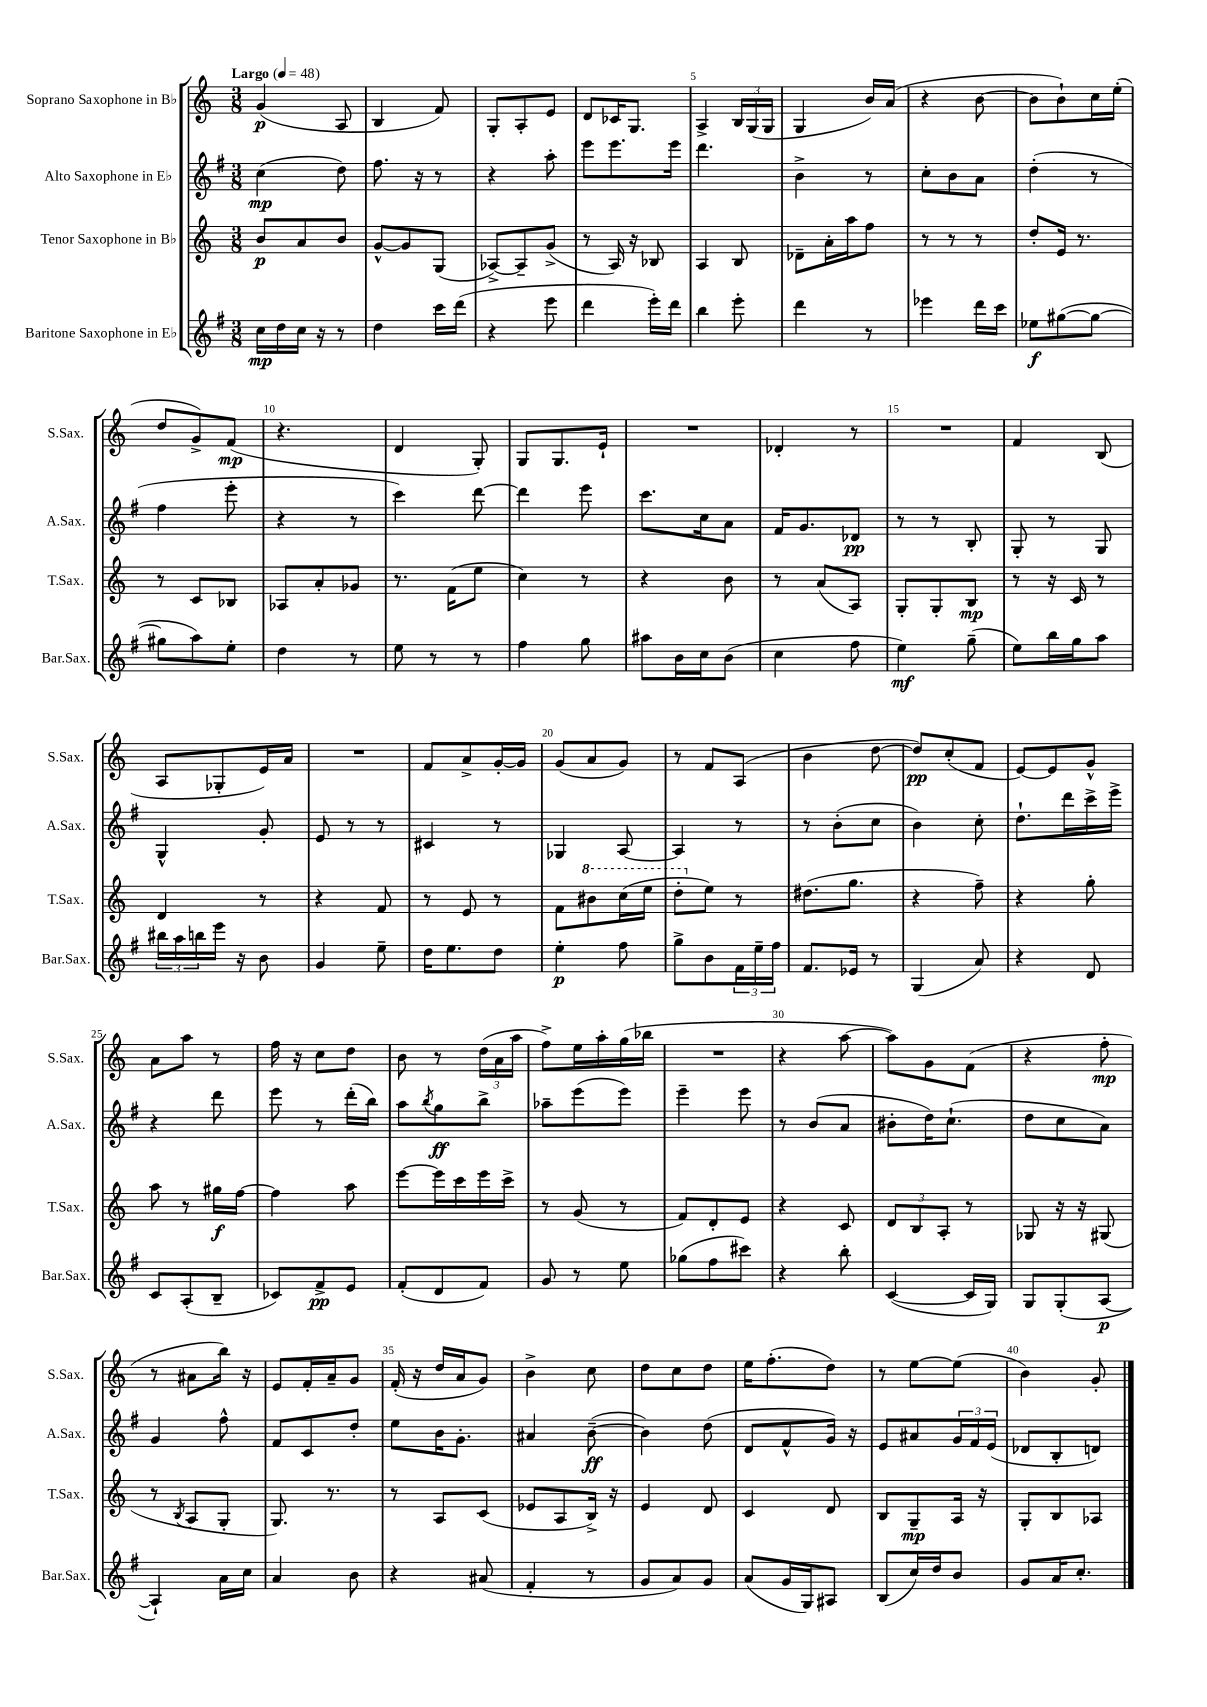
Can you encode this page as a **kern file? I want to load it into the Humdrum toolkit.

**kern	**kern	**kern	**kern
*staff4	*staff3	*staff2	*staff1
*clefG2	*clefG2	*clefG2	*clefG2
*k[f#]	*k[]	*k[f#]	*k[]
*M3/8	*M3/8	*M3/8	*M3/8
*MM48	*MM48	*MM48	*MM48
16cc	8b	(4cc	(4g
16dd	.	.	.
16cc	8a	.	.
16r	.	.	.
8r	8b	8dd)	8A
=	=	=	=
4dd	[8g^^	8.ff#	4B
.	8g]	.	.
.	.	16r	.
16ccc	(8G	8r	8f)
(16ddd	.	.	.
=	=	=	=
4r	[8A-^)	4r	8G'
.	8A-~]	.	8A'
8eee	(8g^	8aa'	8e
=	=	=	=
4ddd	8r	8eee	8d
.	16A)	8.eee	16c-
.	16r	.	8.G
16eee')	8B-	.	.
16ddd	.	16eee	.
=	=	=	=
4bb	4A	4.ddd	4A^
8eee'	8B	.	24B
.	.	.	(24G
.	.	.	24G
=	=	=	=
4ddd	8d-~	4b^	4G
.	16a'	.	.
.	16aa	.	.
8r	8ff	8r	16b)
.	.	.	(16a
=	=	=	=
4eee-	8r	8cc'	4r
.	8r	8b	.
16ddd	8r	8a	[8b
16ccc	.	.	.
=	=	=	=
8ee-	8dd'	(4dd'	8b]
([8gg#	16e	.	8b`)
.	8.r	.	.
8gg#_	.	8r	16cc
.	.	.	(16ee'
=	=	=	=
8gg#]	8r	4ff#	8dd
8aa)	8c	.	8g^)
8ee'	8B-	8eee'	(8f
=	=	=	=
4dd	8A-	4r	4.r
.	8a'	.	.
8r	8g-	8r	.
=	=	=	=
8ee	8.r	4ccc)	4d
8r	.	.	.
.	(16f	.	.
8r	8ee	[8ddd	8G')
=	=	=	=
4ff#	4cc)	4ddd]	8G
.	.	.	8.G
8gg	8r	8eee	.
.	.	.	16e`
=	=	=	=
8aa#	4r	8.ccc	4.r
16b	.	.	.
16cc	.	16cc	.
(8b	8b	8a	.
=	=	=	=
4cc	8r	16f#	4d-'
.	.	8.g	.
.	(8a	.	.
8ff#	8A)	8d-	8r
=	=	=	=
4ee)	8G'	8r	4.r
.	8G'	8r	.
(8gg~	8B	8B'	.
=	=	=	=
8ee)	8r	8G'	4f
16bb	16r	8r	.
16gg	16c	.	.
8aa	8r	8G	(8B
=	=	=	=
24bb#	4d	4G^^	8A
24aa	.	.	.
24bb	.	.	.
16eee	.	.	8G-'
16r	.	.	.
8b	8r	8g'	16e)
.	.	.	16a
=	=	=	=
4g	4r	8e	4.r
.	.	8r	.
8ee~	8f	8r	.
=	=	=	=
16dd	8r	4c#	8f
8.ee	.	.	.
.	8e	.	8a^
8dd	8r	8r	[16g'
.	.	.	16g]
=	=	=	=
4ee'	8f	4G-	(8g
.	8bb#	.	8a
8ff#	(16ccc	[8A	8g)
.	16eee	.	.
=	=	=	=
8gg^	8ddd'	4A]	8r
8b	8ee)	.	8f
24f#	8r	8r	(8A
24ee~	.	.	.
24ff#	.	.	.
=	=	=	=
8.f#	(8.dd#	8r	4b
.	.	(8b'	.
16e-	8.gg	.	.
8r	.	8cc	[8dd
=	=	=	=
(4G	4r	4b)	8dd])
.	.	.	(8cc'
8a)	8ff~)	8cc'	8f
=	=	=	=
4r	4r	8.dd`	[8e)
.	.	.	8e]
.	.	16ddd	.
8d	8gg'	16ccc^	8g^^
.	.	16eee^	.
=	=	=	=
8c	8aa	4r	8a
(8A'	8r	.	8aa
8B~	16gg#	8ddd	8r
.	[16ff	.	.
=	=	=	=
8c-)	4ff]	8eee	16ff
.	.	.	16r
8f#^	.	8r	8cc
8e	8aa	(16ddd'	8dd
.	.	16bb)	.
=	=	=	=
(8f#'	[8eee	8aa	8b
.	.	8qbb	.
8d	16eee]	8gg	8r
.	16ccc	.	.
8f#)	16eee	8bb^	(24dd
.	.	.	24a
.	16ccc^	.	.
.	.	.	24aa
=	=	=	=
8g	8r	8aa-~	8ff^)
8r	(8g	(8eee	16ee
.	.	.	16aa'
8ee	8r	8eee)	(16gg
.	.	.	16bb-
=	=	=	=
(8gg-	8f)	4eee~	4.r
8ff#	8d'	.	.
8ccc#)	8e	8eee	.
=	=	=	=
4r	4r	8r	4r
.	.	(8b	.
8bb'	8c	8a	[8aa
=	=	=	=
([4c	12d	8b#'	8aa])
.	12B	.	.
.	.	16dd)	8g
.	12A'	.	.
.	.	(8.cc`	.
16c]	8r	.	(8f
16G)	.	.	.
=	=	=	=
8G	8G-	8dd	4r
(8G'	16r	8cc	.
.	16r	.	.
[8A	(8G#	8a)	8ff'
=	=	=	=
4A`])	8r	4g	8r
.	8qB	.	.
.	8A	.	8a#
16a	8G'	8ff#^^	16bb)
16cc	.	.	16r
=	=	=	=
4a	8.G)	8f#	8e
.	.	8c	16f'
.	8.r	.	16a~
8b	.	8dd'	8g
=	=	=	=
4r	8r	8ee	(16f'
.	.	.	16r
.	8A	16b	16dd
.	.	8.g'	16a
(8a#	(8c	.	8g)
=	=	=	=
4f#'	8e-	4a#	4b^
.	8A	.	.
8r	16B^)	([8b~	8cc
.	16r	.	.
=	=	=	=
8g	4e	4b])	8dd
8a)	.	.	8cc
8g	8d	(8dd	8dd
=	=	=	=
(8a	4c	8d	16ee
.	.	.	(8.ff'
16g	.	8f#^^	.
16G)	.	.	.
8A#	8d	16g)	8dd)
.	.	16r	.
=	=	=	=
(8B	8B	8e	8r
16cc)	8G~	8a#	[8ee
16dd	.	.	.
8b	16A	24g	(8ee]
.	.	24f#	.
.	16r	.	.
.	.	(24e	.
=	=	=	=
8g	8G'	8d-	4b)
16a	8B	8B'	.
8.cc'	.	.	.
.	8A-	8d)	8g'
==	==	==	==
*-	*-	*-	*-
